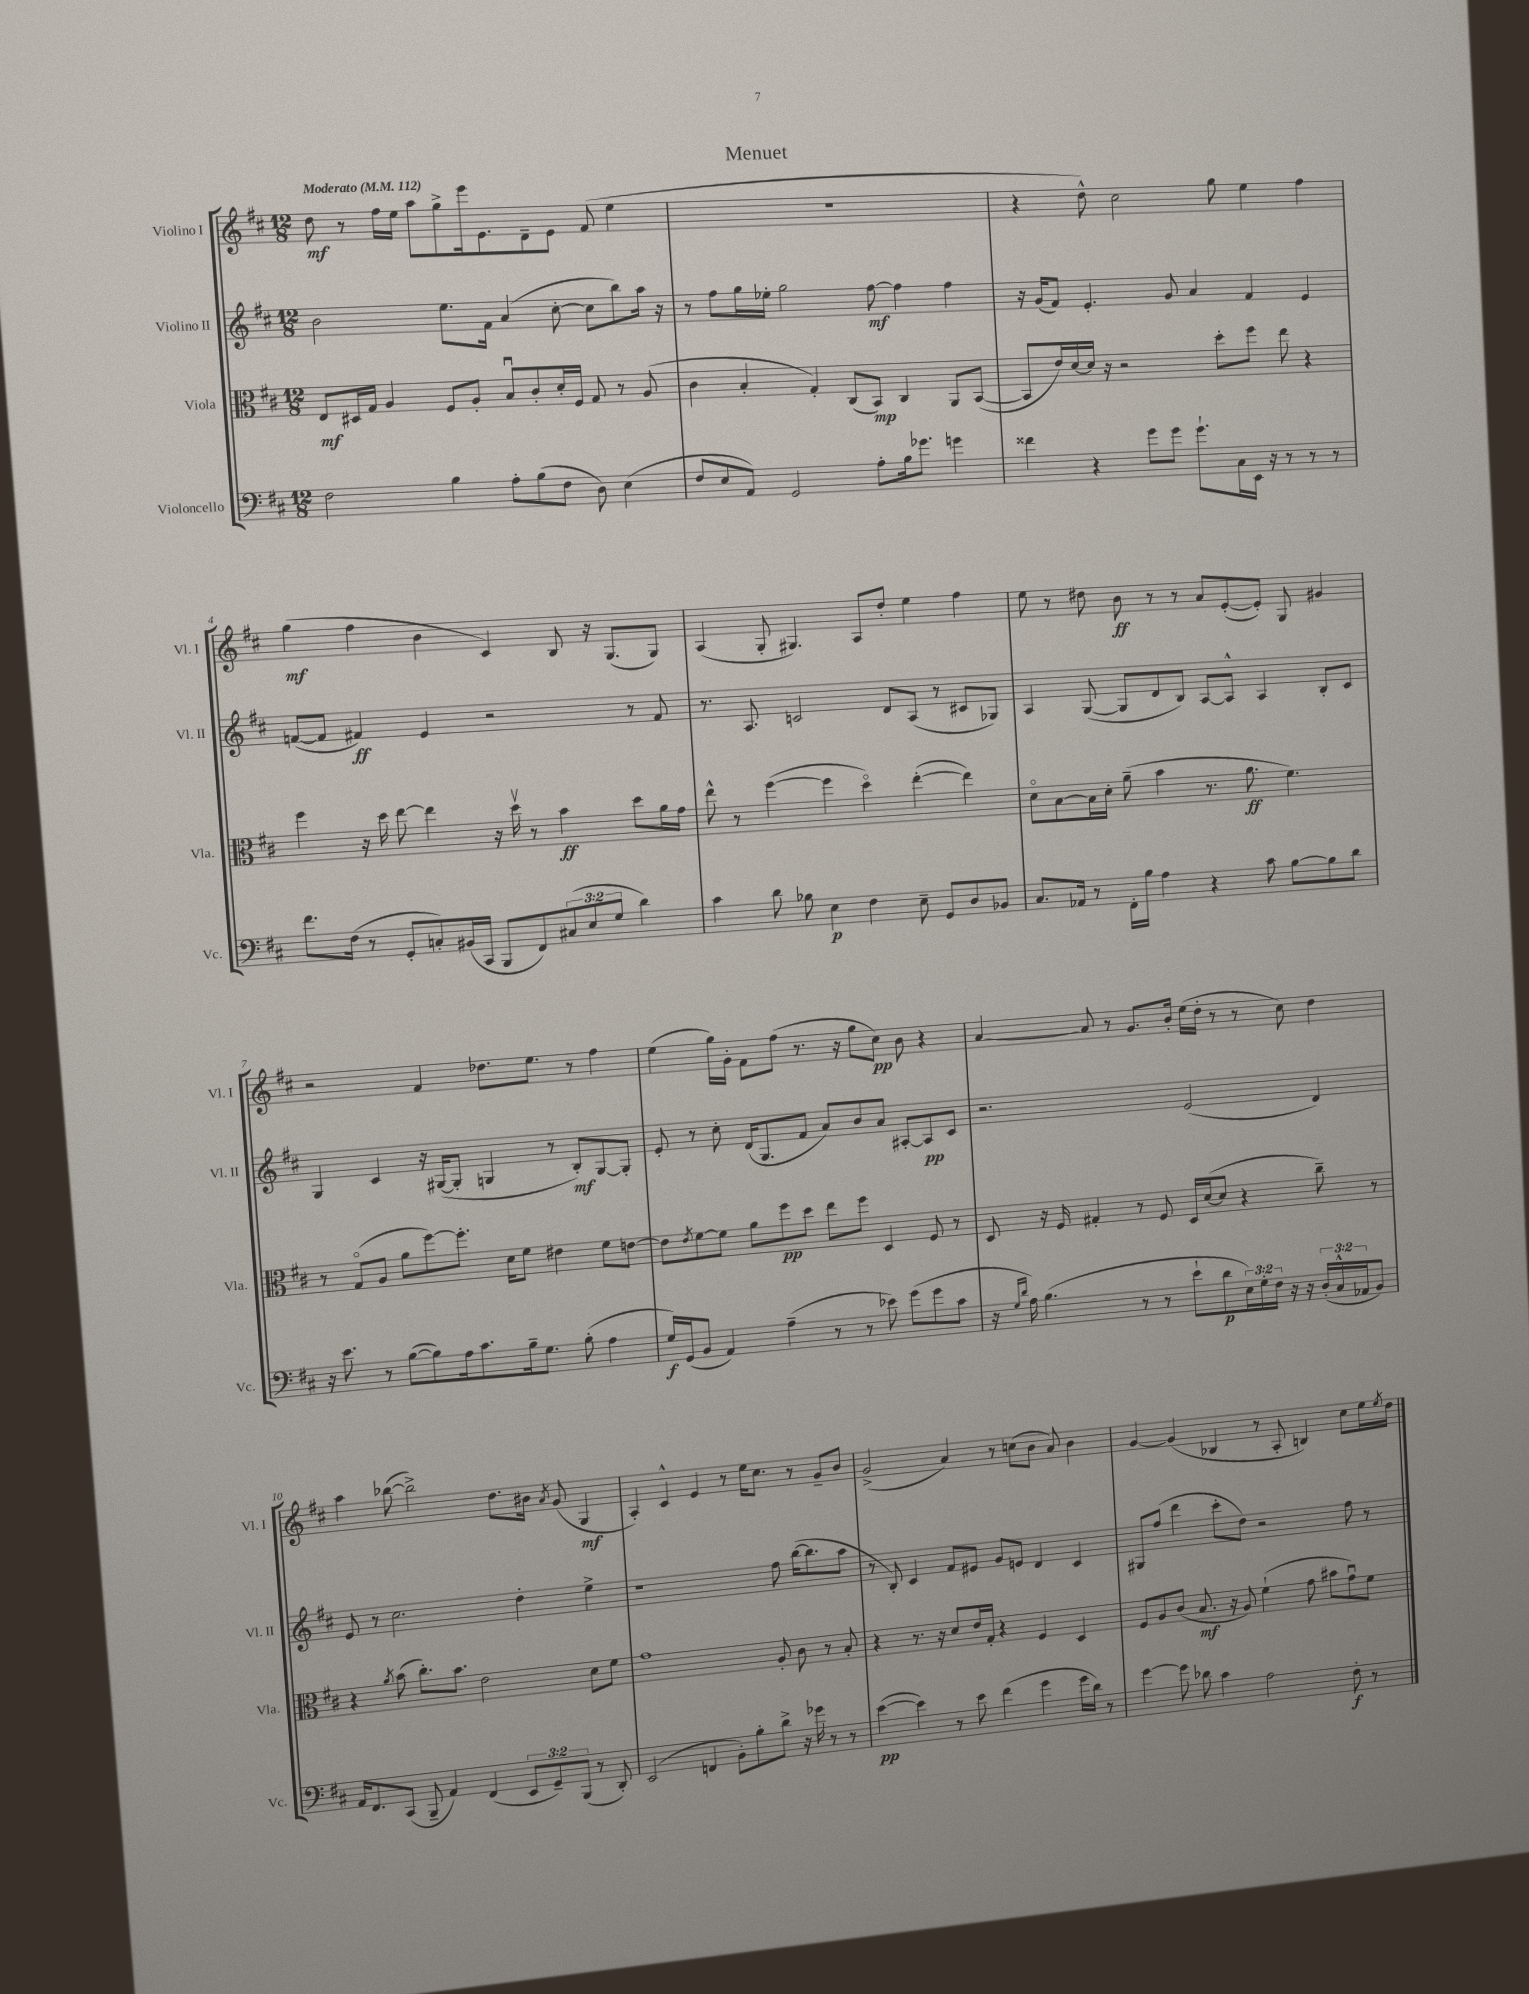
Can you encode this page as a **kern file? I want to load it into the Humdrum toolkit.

**kern	**dynam	**kern	**dynam	**kern	**dynam	**kern	**dynam
*part4	*part4	*part3	*part3	*part2	*part2	*part1	*part1
*staff4	*staff4	*staff3	*staff3	*staff2	*staff2	*staff1	*staff1
*I"Violoncello	*	*I"Viola	*	*I"Violino II	*	*I"Violino I	*
*I'Vc.	*	*I'Vla.	*	*I'Vl. II	*	*I'Vl. I	*
*clefF4	*	*clefC3	*	*clefG2	*	*clefG2	*
*k[f#c#]	*	*k[f#c#]	*	*k[f#c#]	*	*k[f#c#]	*
*M12/8	*	*M12/8	*	*M12/8	*	*M12/8	*
*MM112	*	*MM112	*	*MM112	*	*MM112	*
=1	=1	=1	=1	=1	=1	=1	=1
!	!	!	!	!	!	!LO:TX:a:B:t=Moderato	!
2F#\	.	8E/L	mf	2b\	.	8dd\	mf
.	.	16D#X/L	.	.	.	8r	.
.	.	16G/JJ	.	.	.	.	.
.	.	4A/	.	.	.	16ff#\LL	.
.	.	.	.	.	.	16ee\JJ	.
.	.	.	.	.	.	8aa\L	.
4B\	.	8F#/L	.	8.ee\L	.	8gg^\	.
.	.	8A'/J	.	.	.	16eee\k	.
.	.	.	.	16f#\Jk	.	8.e\	.
8A'\L	.	8Bu/L	.	(4a/	.	.	.
(8B\	.	8c#'/	.	.	.	8d~\	.
8F#\J	.	16d'/L	.	[8cc#'\	.	8e\J	.
.	.	16F#/JJ	.	.	.	.	.
8D\)	.	8G/	.	8cc#\L]	.	(8f#/	.
(4E\	.	8r	.	8bb\)	.	4ee\	.
.	.	(8A/	.	16aa\Jk	.	.	.
.	.	.	.	16r	.	.	.
=2	=2	=2	=2	=2	=2	=2	=2
8F#/L	.	4c#\	.	8r	.	1.r	.
8E/	.	.	.	8ff#\L	.	.	.
8AA/J)	.	4B'/	.	16gg\L	.	.	.
.	.	.	.	16ee-X'\JJ	.	.	.
2GG/	.	.	.	2gg\	.	.	.
.	.	4G'/)	.	.	.	.	.
.	.	(8C#/L	.	.	.	.	.
8A'\L	.	8BB/J)	mp	[8ff#\	mf	.	.
16B\k	.	4C#/	.	4ff#\]	.	.	.
8.g-X\J	.	.	.	.	.	.	.
4gn\	.	8AA/L	.	4ff#\	.	.	.
.	.	([8BB/J	.	.	.	.	.
=3	=3	=3	=3	=3	=3	=3	=3
4f##X\	.	8BB/L]	.	16r	.	4r	.
.	.	.	.	(16g/KL	.	.	.
.	.	16e/L)	.	8f#/J)	.	.	.
.	.	[16d/	.	.	.	.	.
4r	.	16d/JJ]	.	4.e'/	.	8dd^^\)	.
.	.	16r	.	.	.	.	.
.	.	2r	.	.	.	2cc#\	.
8g\L	.	.	.	.	.	.	.
8g\J	.	.	.	8g/	.	.	.
8.g`\L	.	.	.	4a/	.	.	.
.	.	8dd'\L	.	.	.	8gg\	.
16C#\L	.	.	.	.	.	.	.
16EE\JJ	.	8ff#\J	.	4f#/	.	4ee\	.
16r	.	.	.	.	.	.	.
8r	.	8ee\	.	.	.	.	.
8r	.	4r	.	4e/	.	4ff#\	.
8r	.	.	.	.	.	.	.
!!LO:LB:g=z
=4	=4	=4	=4	=4	=4	=4	=4
8.f#\L	.	4ff#\	.	([8fn/L	.	(4gg\	mf
.	.	.	.	8f/J]	.	.	.
(16F#\Jk	.	.	.	.	.	.	.
8r	.	16r	.	4f#X/)	ff	4ff#\	.
.	.	16dd\	.	.	.	.	.
8GG'/L	.	[8ee\	.	.	.	.	.
8Cn'/)	.	4ee\]	.	4e/	.	4b\	.
(16BB#X/L	.	.	.	.	.	.	.
16CC#/JJ	.	.	.	.	.	.	.
8BBB/L	.	16r	.	2r	.	4c#/)	.
.	.	16ddv\	.	.	.	.	.
8FF#/)	.	8r	.	.	.	.	.
(12C#X/	.	4b\	ff	.	.	8B/	.
12E/	.	.	.	.	.	.	.
.	.	.	.	.	.	16r	.
12G/J	.	.	.	.	.	.	.
.	.	.	.	.	.	(8.G/L	.
4d\)	.	8dd\L	.	8r	.	.	.
.	.	16a\L	.	8f#/	.	8G/J)	.
.	.	16g\JJ	.	.	.	.	.
=5	=5	=5	=5	=5	=5	=5	=5
4c#\	.	8ee^^\	.	8.r	.	(4A/	.
.	.	8r	.	.	.	.	.
.	.	.	.	8.A/	.	.	.
8d\	.	([4ff#\	.	.	.	8G'/	.
8B-X\	.	.	.	2cn/	.	4.G#X/)	.
4E\	p	4ff#\]	.	.	.	.	.
4F#\	.	4dd\)	.	.	.	8A/L	.
.	.	.	.	8d/L	.	8dd'/J	.
8E~\	.	([4ee'\	.	(8A/J	.	4ee\	.
8GG/L	.	.	.	8r	.	.	.
8D/	.	4ee\])	.	8c#X/L	.	4ff#\	.
8BB-X/J	.	.	.	8G-X/J)	.	.	.
=6	=6	=6	=6	=6	=6	=6	=6
8.C#/L	.	8d\L	.	4A/	.	8ee\	.
.	.	[8B\	.	.	.	8r	.
16AA-X/Jk	.	.	.	.	.	.	.
8r	.	16B\L]	.	([8G/	.	8dd#X\	.
.	.	16d'\JJ	.	.	.	.	.
16FF#'\LL	.	(8a~\	.	8G/L]	.	8b\	ff
16B\JJ	.	.	.	.	.	.	.
4A\	.	4b\	.	8d/	.	8r	.
.	.	.	.	8B/J)	.	8r	.
4r	.	8.r	.	[8A/L	.	8a/L	.
.	.	.	.	8A^^/J]	.	([8e'/	.
.	.	8.a\	ff	.	.	.	.
8c#\	.	.	.	4A/	.	8e'/J])	.
[8B\L	.	4.f#\)	.	.	.	8G/	.
8B\]	.	.	.	8B'/L	.	4g#X/	.
8d\J	.	.	.	8c#/J	.	.	.
!!LO:LB:g=z
=7	=7	=7	=7	=7	=7	=7	=7
16r	.	8r	.	4G/	.	2r	.
8.e\	.	.	.	.	.	.	.
.	.	(8G/L	.	.	.	.	.
8r	.	8A/J	.	4c#/	.	.	.
([8B\L	.	8a\L	.	.	.	.	.
8B\])	.	[8ff#\)	.	16r	.	4f#/	.
.	.	.	.	([16G#X/KL	.	.	.
16A\k	.	8.ff#'\J]	.	8G#'/J]	.	.	.
8.c#\	.	.	.	.	.	.	.
.	.	.	.	4Gn/	.	8.dd-X\L	.
.	.	16d\KL	.	.	.	.	.
16B~\k	.	8f#\J	.	.	.	.	.
8.G\J	.	.	.	.	.	8.ee\J	.
.	.	4e#X\	.	8r	.	.	.
(8B'\	.	.	.	8B'/L)	mf	8r	.
4A\	.	8f#\L	.	[8G/	.	4ff#\	.
.	.	[8en\J	.	8G'/J]	.	.	.
=8	=8	=8	=8	=8	=8	=8	=8
16G/LL)	f	8e\L]	.	8e'/	.	(4ee\	.
(16GG/J	.	.	.	.	.	.	.
.	.	8qe/	.	.	.	.	.
8BB/J	.	[8f#\	.	8r	.	.	.
4AA/)	.	8f#\J]	.	8cc#'\	.	16gg\LL)	.
.	.	.	.	.	.	16g'\JJ	.
.	.	8a\L	.	(16d/KL	.	8f#\L	.
.	.	.	.	8.G/	.	.	.
(4A~\	.	8ff#\	pp	.	.	(8ff#\J	.
.	.	8dd\J	.	8f#/J	.	8.r	.
8r	.	8ee\L	.	8a/L)	.	.	.
.	.	.	.	.	.	16r	.
8r	.	8ff#\J	.	8b/	.	8gg\L	.
8e-X\)	.	4D/	.	8a/J	.	8cc#\J)	pp
(8g\L	.	.	.	[8A#X'/L	.	8b\	.
8g\	.	8F#/	.	8A#/]	pp	4r	.
8c#\J	.	8r	.	8c#/J	.	.	.
=9	=9	=9	=9	=9	=9	=9	=9
16r	.	8D/	.	2.r	.	[4a/	.
16qqG/LL	.	.	.	.	.	.	.
16qqd/JJ	.	.	.	.	.	.	.
16A\)	.	.	.	.	.	.	.
(4.B\	.	16r	.	.	.	.	.
.	.	16F#/	.	.	.	.	.
.	.	4G#X'/	.	.	.	8a/]	.
.	.	.	.	.	.	8r	.
8r	.	8r	.	.	.	8.g/L	.
8r	.	8F#/	.	.	.	.	.
.	.	.	.	.	.	16b'/Jk	.
8e`\L	.	16D/LL	.	(2e/	.	(16ee\LL	.
.	.	([16d/J	.	.	.	16dd'\JJ	.
8d\	p	8d/J]	.	.	.	8r	.
24E\L)	.	4r	.	.	.	8r	.
24G'\	.	.	.	.	.	.	.
24F#\JJ	.	.	.	.	.	.	.
16r	.	.	.	.	.	8cc#\)	.
16r	.	.	.	.	.	.	.
(24D'/LL	.	8cc#~\)	.	4d/)	.	4dd\	.
24C#^^/	.	.	.	.	.	.	.
24AA-X/J	.	.	.	.	.	.	.
8BB/J)	.	8r	.	.	.	.	.
!!LO:LB:g=z
=10	=10	=10	=10	=10	=10	=10	=10
16AA/KL	.	4r	.	8e/	.	4aa\	.
8.FF#/	.	.	.	.	.	.	.
.	.	.	.	8r	.	.	.
.	.	8qa/	.	.	.	.	.
(8CC#/J	.	(8b\	.	2.cc#\	.	([8bb-X\	.
8BBB~/	.	8.cc#'\L)	.	.	.	2bb-^\])	.
4AA/)	.	.	.	.	.	.	.
.	.	8.b\J	.	.	.	.	.
(4FF#/	.	2e\	.	.	.	.	.
.	.	.	.	.	.	8.dd\L	.
12EE/L	.	.	.	4dd'\	.	.	.
.	.	.	.	.	.	16b#X\Jk	.
12GG~/)	.	.	.	.	.	.	.
.	.	.	.	.	.	8qa/	.
.	.	.	.	.	.	(8g/	.
(12BBB/J	.	.	.	.	.	.	.
8r	.	8d\L	.	4ee^\	.	4G/	mf
8DD'/)	.	8f#\J	.	.	.	.	.
=11	=11	=11	=11	=11	=11	=11	=11
(2EE/	.	1g	.	1r	.	4A'/)	.
.	.	.	.	.	.	4c#^^/	.
4FFn/	.	.	.	.	.	4e/	.
8BB'\L)	.	.	.	.	.	8r	.
8B'\	.	.	.	.	.	16ee\KL	.
.	.	.	.	.	.	8.cc#\J	.
8d^\J	.	8A'/	.	8ff#\	.	.	.
16r	.	8c#\	.	([16bb\KL	.	8r	.
16g-X\	.	.	.	8.bb\]	.	.	.
8r	.	8r	.	.	.	8g~/L	.
8r	.	8B'/	.	8aa\J	.	8b/J	.
=12	=12	=12	=12	=12	=12	=12	=12
([4e\	pp	4r	.	8r	.	(2g^/	.
.	.	.	.	8B'/)	.	.	.
4e\])	.	8.r	.	4c#/	.	.	.
.	.	16r	.	.	.	.	.
8r	.	8d/L	.	8f#/L	.	4a/)	.
8e\	.	16e/L	.	8e#X/J	.	.	.
.	.	16G'/JJ	.	.	.	.	.
(4f#\	.	4r	.	8g/L	.	8r	.
.	.	.	.	8en/J	.	(8ccn\L	.
4g\	.	4F#/	.	4d/	.	8b\J	.
.	.	.	.	.	.	8a/)	.
16g\LL	.	4D/	.	4c#/	.	4b\	.
16d\JJ)	.	.	.	.	.	.	.
8r	.	.	.	.	.	.	.
=13	=13	=13	=13	=13	=13	=13	=13
[4g\	.	8F#/L	.	8G#X/L	.	[4g/	.
.	.	8A/	.	(8ff#/J	.	.	.
8g\]	.	(8c#/J	.	4ddd\	.	(4g/]	.
8d-X\	.	8.B/	mf	.	.	.	.
4c#\	.	.	.	8ccc#'\L	.	4B-X/	.
.	.	16r	.	.	.	.	.
.	.	8A/)	.	8dd\J)	.	.	.
2A\	.	(4f#`\	.	2r	.	8r	.
.	.	.	.	.	.	8A'/	.
.	.	8g\	.	.	.	4Bn/)	.
.	.	8b#X\L	.	.	.	.	.
8F#'\	f	8gu\)	.	8ff#\	.	8cc#\L	.
8r	.	8f#\J	.	8r	.	16ee\L	.
.	.	.	.	.	.	8qee/	.
.	.	.	.	.	.	16dd\JJ	.
==	==	==	==	==	==	==	==
*-	*-	*-	*-	*-	*-	*-	*-
